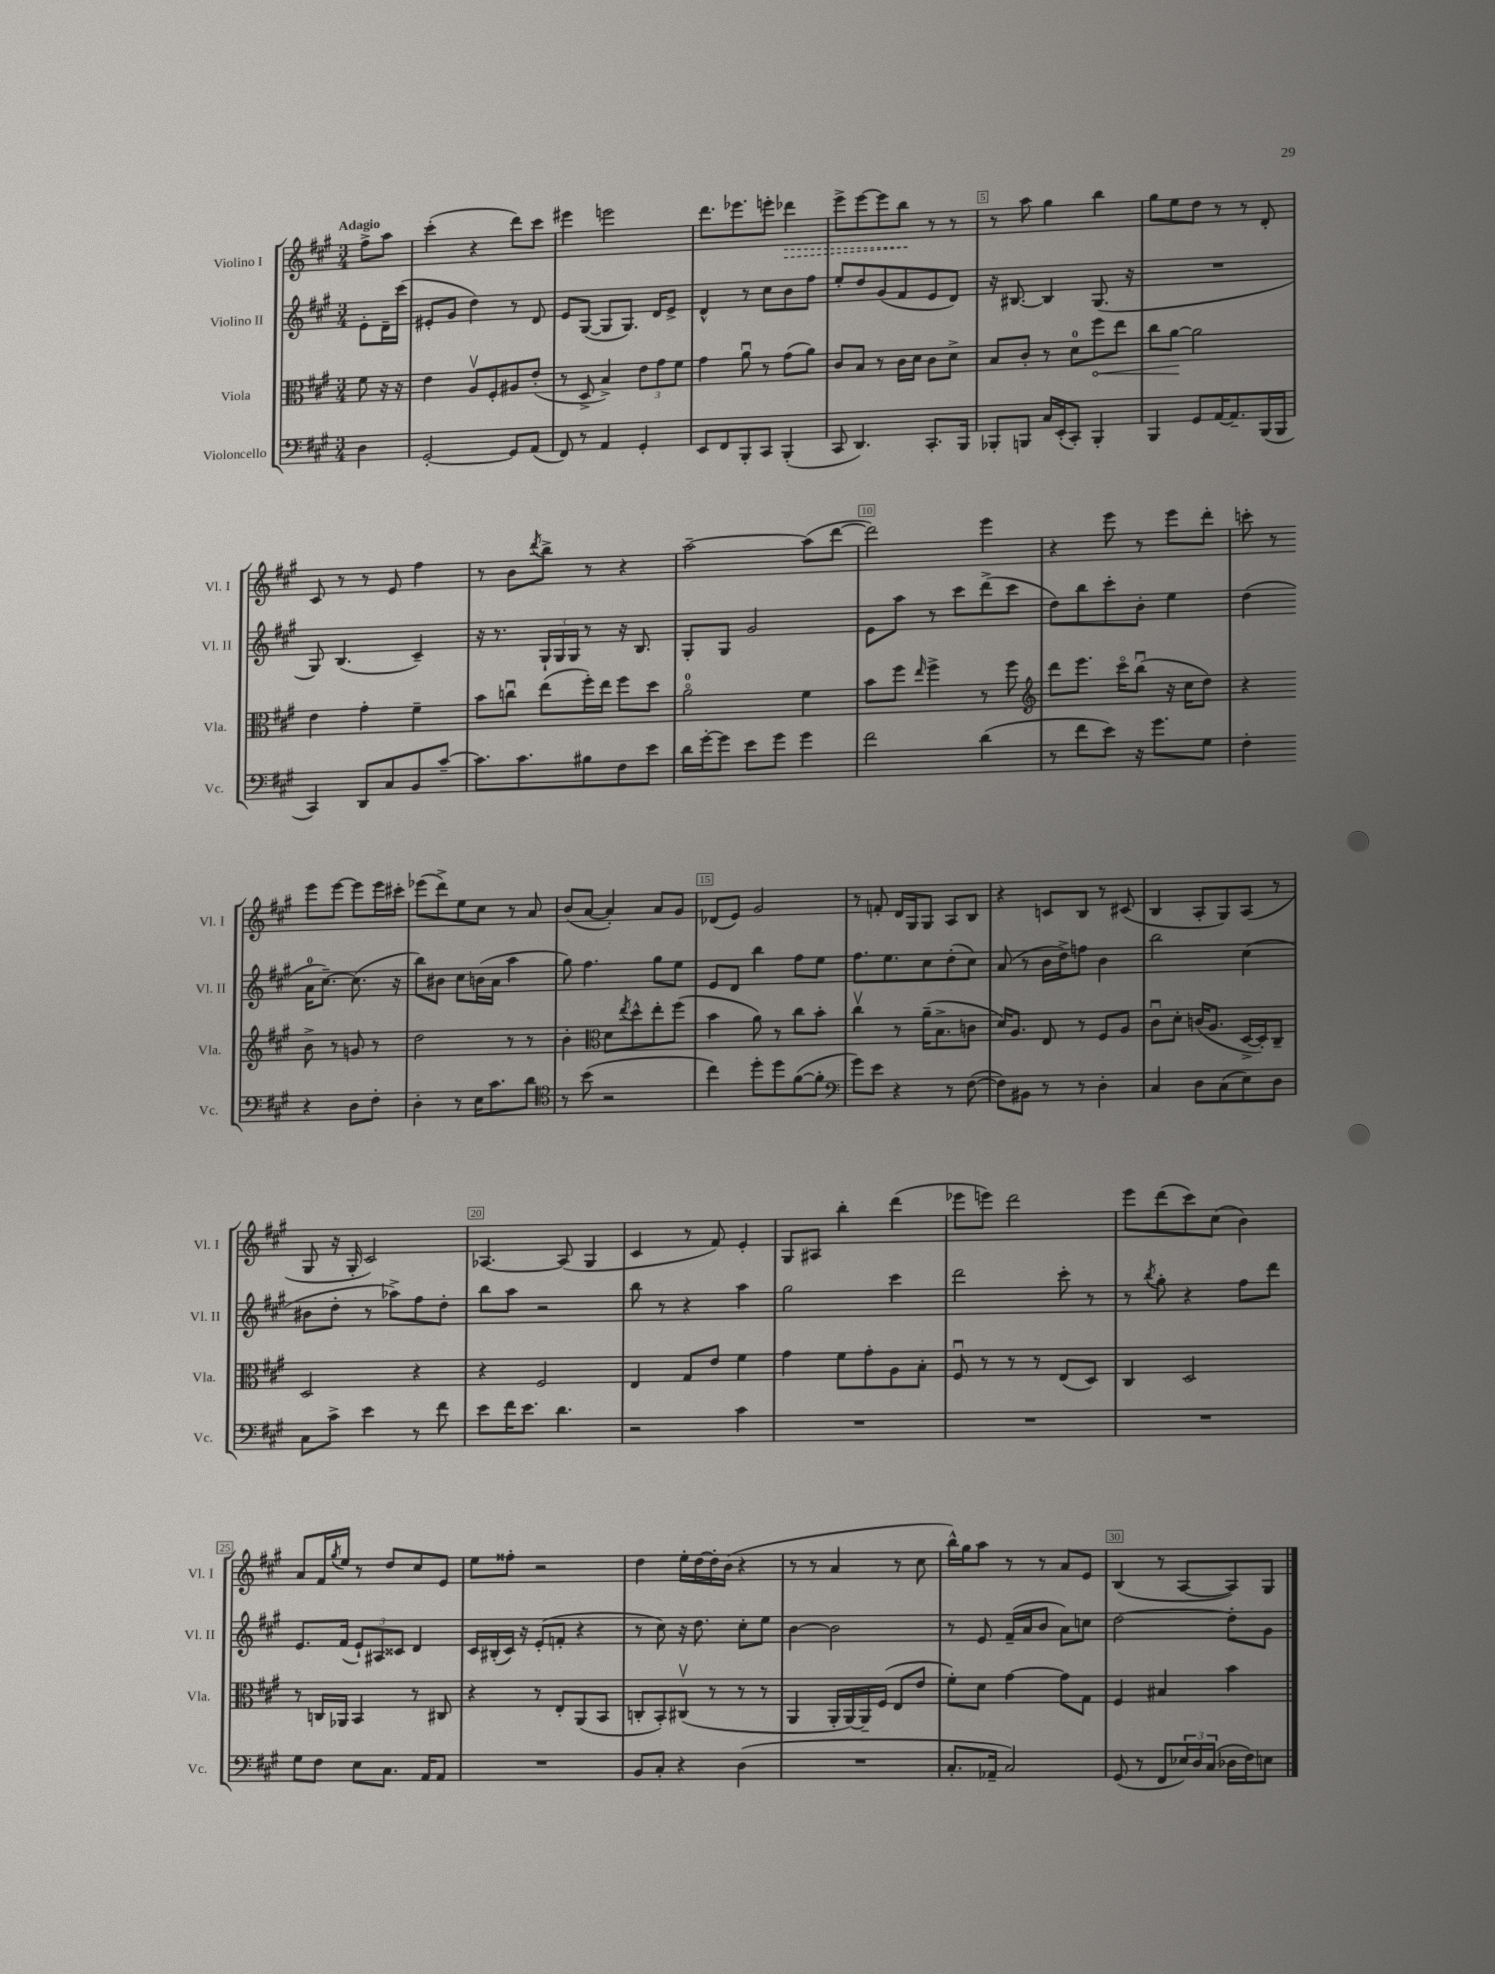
<<
\new StaffGroup <<
\new Staff = "s0" \with { instrumentName = "Violino I" shortInstrumentName = "Vl. I" } {
    \clef treble \key a \major \numericTimeSignature \time 3/4 \partial 4 \tempo "Adagio"
    fis''8-> a''8 |
    cis'''4-.( r4 d'''8) cis'''8 |
    eis'''4 e'''2 |
    d'''8. ees'''8. e'''8-. \once \override Hairpin.style = #'dashed-line des'''4\> |
    e'''8-> e'''8~ e'''8 b''8\! r8 r8 |
    r8 a''8 gis''4 b''4 |
    gis''8 e''8 d''8 r8 r8 d'8-. |
    cis'8 r8 r8 e'8 fis''4 |
    r8 b'8 \acciaccatura { d'''8 } b''8-> r8 r4 |
    a''2~-- a''8( d'''8~ |
    d'''2) e'''4 |
    r4 e'''8 r8 e'''8 d'''8-. |
    c'''8-. r8 e'''8 e'''8~ e'''8 e'''16 cis'''16-. |
    ees'''8( d'''8->) e''8 cis''8 r8 a'8 |
    b'8( a'8~ a'4-.) a'8 gis'8 |
    des'8( e'8) gis'2 |
    r8 f'8-. d'16 gis16 gis8 a8 b8 |
    r4 c'8 b8 r8 cis'8( |
    b4 a8-. gis8) a8( r8 |
    gis8 r16 gis16-. cis'2) |
    aes4.~ aes8( gis4 |
    cis'4 r8 fis'8) e'4-. |
    gis8 ais8 b''4-. d'''4( |
    ees'''8 e'''8) d'''2 |
    e'''8 d'''8( cis'''8) cis''8( b'4) |
    a'8 fis'16 \acciaccatura { gis''8 } e''16 r8 d''8 cis''8 e'8 |
    e''8 fisis''8-. r2 |
    d''4 e''16-. d''16~ d''16-. b'16( r4 |
    r8 r8 a'4 r8 cis''8 |
    b''16-^) gis''16 a''8 r8 r8 a'8 e'8 |
    b4( r8 a8~ a8) gis8 \bar "|." |
}
\new Staff = "s1" \with { instrumentName = "Violino II" shortInstrumentName = "Vl. II" } {
    \clef treble \key a \major \numericTimeSignature \time 3/4 \partial 4
    e'8-. d'16-- cis'''16( |
    eis'8-. gis'8 d''4) r8 d'8 |
    e'8 gis8~( gis8 gis8.) d'16 e'8-> |
    d'4-^ r8 cis''8 b'8 fis''8 |
    e''8-. d''8 gis'8( fis'8 e'8 d'8) |
    r16 bis8.~ bis4 gis8.( r16 |
    R2. |
    gis8) b4.( cis'4--) |
    r16 r8. \tuplet 3/2 { gis16-! gis16 gis16 } r8 r16 b8. |
    gis8-. gis8 gis'2 |
    e'8 a''8 r8 cis'''8 d'''8->( cis'''8 |
    d''8) b''8 cis'''8-. b'8-. e''4 |
    d''4( a'16-0 cis''8.~--) cis''8.( r16 |
    b''8) bis'8 cis''8 b'16( a'16 a''4 |
    gis''8) fis''4. gis''8 e''8 |
    e'8 d'8 b''4 fis''8 e''8 |
    fis''8. e''8. cis''8 d''8-.( cis''8) |
    a'8( r8 b'16 d''16->) f''8 b'4 |
    b''2 cis''4( |
    bis'8 d''8-. r8 aes''8->) fis''8 d''8-. |
    b''8 a''8 r2 |
    b''8 r8 r4 a''4 |
    gis''2 cis'''4 |
    d'''2 cis'''8-. r8 |
    r8 \acciaccatura { b''8 } gis''8-. r4 fis''8 d'''8 |
    e'8. fis'16( \tuplet 3/2 { e'8-!) ais8 cisis'8 } d'4 |
    cis'16 bis16-.( cis'16) r16 e'8-.( f'8-. r4 |
    r8 cis''8) r16 d''8. cis''8-. e''8 |
    b'4~ b'2 |
    r8 e'8 fis'16--( a'16 b'8 a'8) c''8 |
    d''2~ d''8-. gis'8 \bar "|." |
}
\new Staff = "s2" \with { instrumentName = "Viola" shortInstrumentName = "Vla." } {
    \clef alto \key a \major \numericTimeSignature \time 3/4 \partial 4
    fis'8 r16 r16 |
    e'4 a8\upbow fis8-. ais8 e'8-.( |
    r8 d8-> b4->) \tuplet 3/2 { e'8 gis'8 fis'8 } |
    gis'4 a'8\downbow r8 gis'8( a'8) |
    cis'8 b8 r8 cis'16 d'16 cis'8 d'8-> |
    b8 cis'8-. r8 d'8-0 \once \override Hairpin.circled-tip = ##t fis''8\< e''8 |
    cis''8 a'8~\! a'2 |
    e'4 gis'4-. fis'4-- |
    b'8 c''8\downbow e''8( fis''16-.) e''16 fis''8 d''8 |
    a'2-0\flageolet fis'4 |
    b'8 fis''8 \grace { e''16 } fis''4-> r8 fis''8 |
    \clef treble d'''8 e'''8. cis'''16\flageolet b''8\downbow( r16 cis''16 d''8) |
    r4 b'8-> r8 g'8 r8 |
    d''2 r8 r8 |
    b'4-. \clef alto d'8 \acciaccatura { e''8 } d''8-^ e''8-. fis''8( |
    b'4 a'8) r8 cis''8 b'8-. |
    cis''4\upbow r8 a'16--( b8.-> c'8 |
    d'16) a8. e8 r8 fis8 a8 |
    cis'8\downbow d'8-. c'16( a8. d16~-> d16-.) cis8-- |
    d2 r4 |
    r4 fis2 |
    e4 gis8 e'8 fis'4 |
    gis'4 fis'8 gis'8-. a8 b8-. |
    fis8\downbow r8 r8 r8 e8( d8) |
    cis4 d2 |
    r8 c16 aes,16 b,4 r8 cis8 |
    r4 r8 e8-. a,8( b,8 |
    c8-. b,8-.) cis8\upbow( r8 r8 r8 |
    a,4 a,16-. a,16~) a,16-- fis16( e8 e'8 |
    fis'8-.) d'8 gis'4~ gis'8 gis8 |
    fis4 bis4 b'4 \bar "|." |
}
\new Staff = "s3" \with { instrumentName = "Violoncello" shortInstrumentName = "Vc." } {
    \clef bass \key a \major \numericTimeSignature \time 3/4 \partial 4
    d4 |
    gis,2~-. gis,8 a,8( |
    fis,8) r8 a,4 gis,4-. |
    e,8 fis,8 b,,8-. cis,8 b,,4-.( |
    cis,8 d,4.) cis,8.-. b,,16 |
    bes,,8-. b,,8 cis16 e,16-.( cis,8-.) b,,4-. |
    b,,4 gis,8 a,16~ a,8.-- b,,16( b,,16 |
    cis,4) d,8 cis8 b,8 cis'8~-- |
    cis'8. cis'8. bis8 fis8 e'8 |
    d'16 gis'16~-. gis'8 e'8 gis'8 gis'4 |
    fis'2 d'4( |
    r8 fis'8 e'8) r16 gis'8. gis8 |
    fis4-. r4 d8 fis8-. |
    d4-. r8 e16 cis'8. d'8 |
    \clef tenor r8 b'8( r2 |
    cis''4) d''8-. d''8 fis'8~( fis'8-. |
    \clef bass gis'8) e'8 r4 r8 fis8~( |
    fis8) bis,8 r8 r8 d4-. |
    cis4 d8 cis8( e8) d8 |
    cis8 cis'8-> e'4 r8 fis'8 |
    e'8 fis'16 e'8. d'4. |
    r2 cis'4 |
    R2. |
    R2. |
    R2. |
    gis8 fis8 e8 cis8. a,16 a,8 |
    R2. |
    b,8 cis8-. r4 d4( |
    R2. |
    cis8.-. aes,16-- cis2) |
    gis,8( r8 fis,8 \tuplet 3/2 { ees16) d16 cis16( } des16 fis16) e8 \bar "|." |
}
>>
>>
\layout { \context { \Score \override BarNumber.break-visibility = ##(#f #t #t) barNumberVisibility = #(every-nth-bar-number-visible 5) \override BarNumber.stencil = #(make-stencil-boxer 0.1 0.3 ly:text-interface::print) } }
